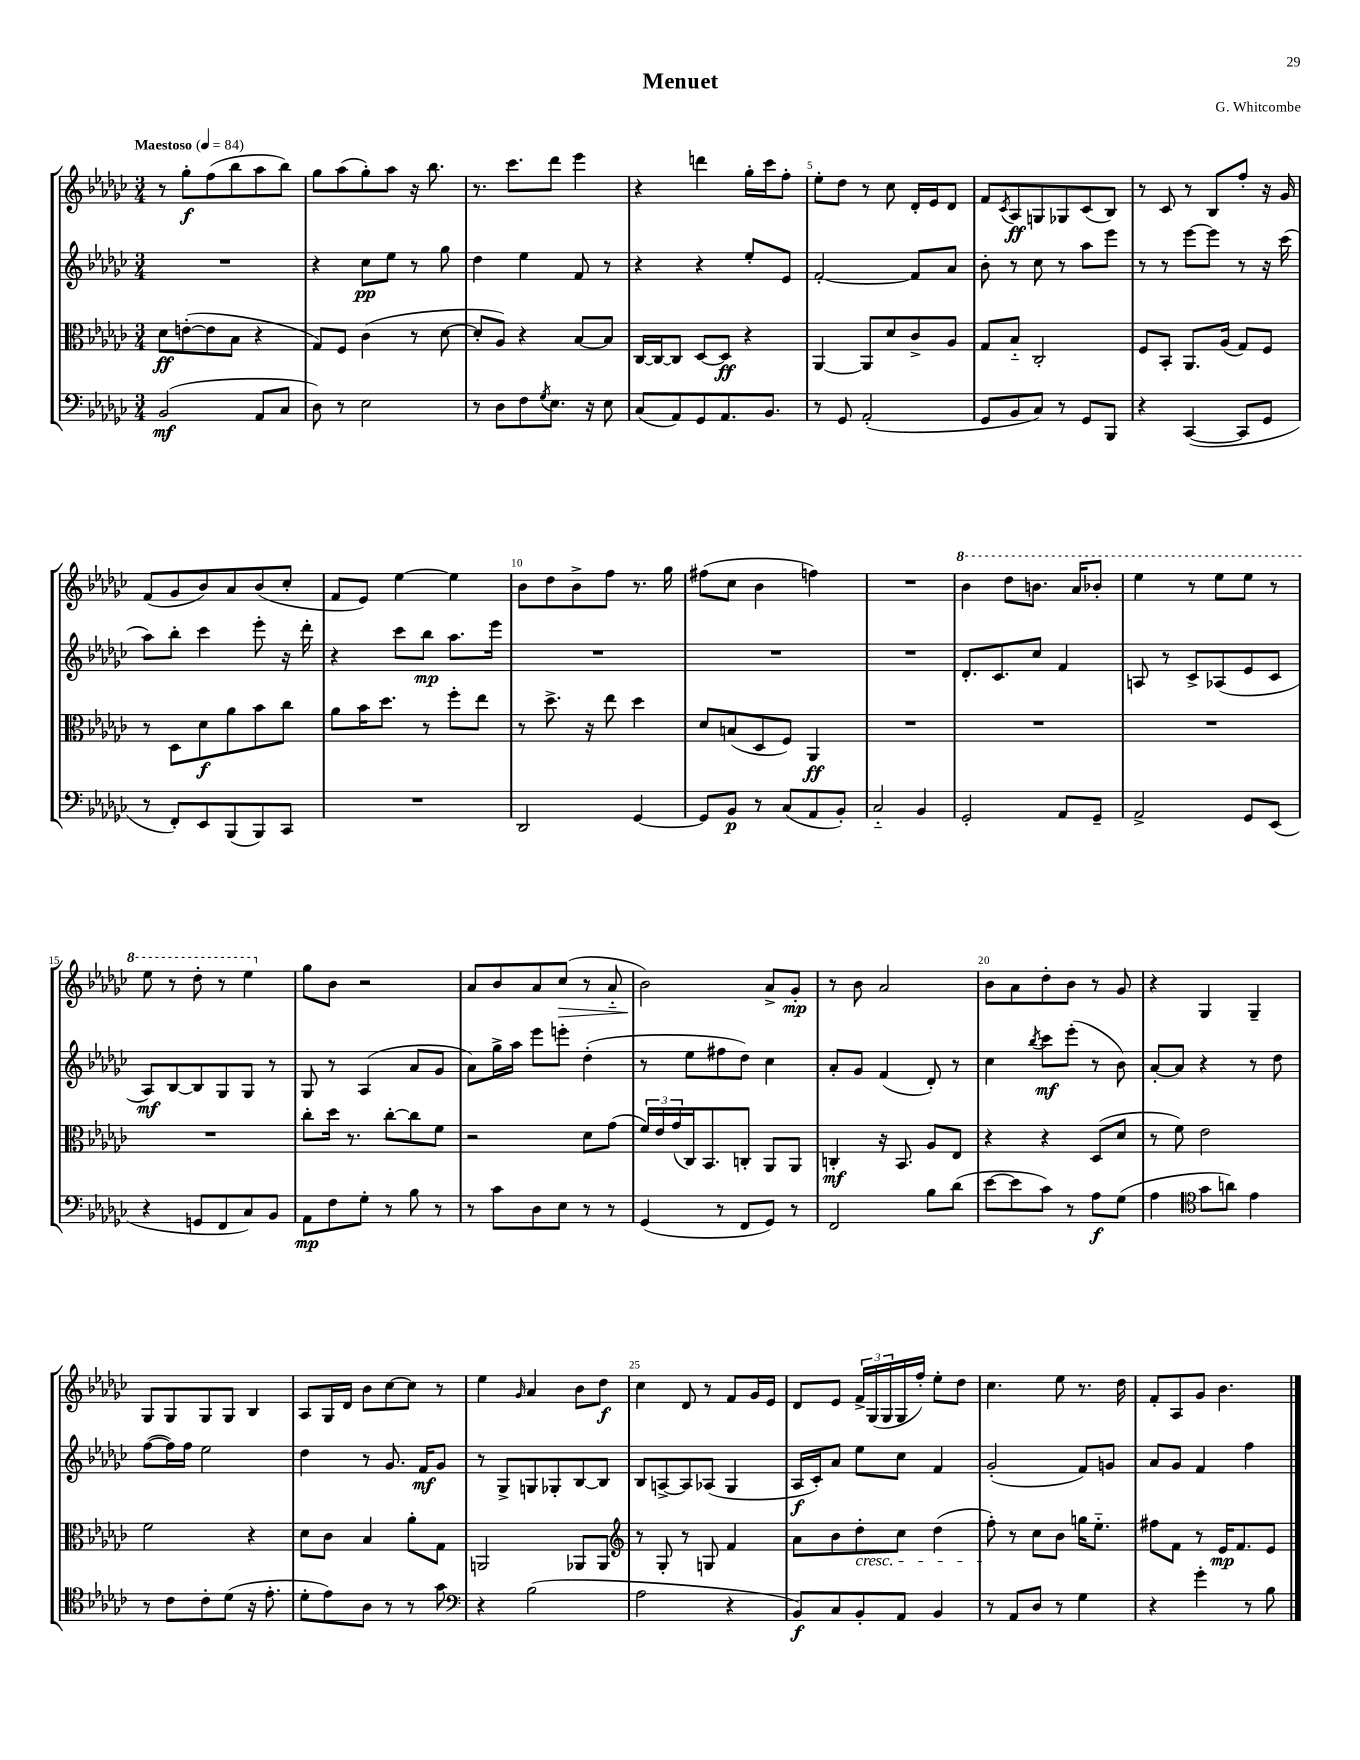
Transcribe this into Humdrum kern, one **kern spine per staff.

**kern	**kern	**kern	**kern
*staff4	*staff3	*staff2	*staff1
*clefF4	*clefC3	*clefG2	*clefG2
*k[b-e-a-d-g-c-]	*k[b-e-a-d-g-c-]	*k[b-e-a-d-g-c-]	*k[b-e-a-d-g-c-]
*M3/4	*M3/4	*M3/4	*M3/4
*MM84	*MM84	*MM84	*MM84
(2BB-/	8d-\L	2.r	8r
.	([8e'\	.	8gg-'\L
.	8e\]	.	(8ff\
.	8B-\J	.	8bb-\
8AA-/L	4r	.	8aa-\
8C-/J	.	.	8bb-\J)
=	=	=	=
8D-\)	8G-/L)	4r	8gg-\L
8r	8F/J	.	(8aa-\
2E-\	(4c-\	8cc-\L	8gg-'\)
.	.	8ee-\J	8aa-\J
.	8r	8r	16r
.	.	.	8.bb-\
.	[8d-\	8gg-\	.
=	=	=	=
8r	8d-'/]L	4dd-\	8.r
8D-\L	8A-/J)	.	.
.	.	.	8.ccc-\L
8F\	4r	4ee-\	.
8qG-/	.	.	.
8.E-\J	.	.	8ddd-\J
.	[8B-/L	8f/	4eee-\
16r	.	.	.
8E-\	8B-/]J	8r	.
=	=	=	=
(8C-/L	[16C-/LL	4r	4r
.	16C-/_J	.	.
8AA-/)	8C-/]J	.	.
8GG-/	[8D-/L	4r	4ddd\
8.AA-/	8D-/]J	.	.
.	4r	8ee-'/L	16gg-'\LL
8.BB-/J	.	.	16ccc-\J
.	.	8e-/J	8ff'\J
=	=	=	=
8r	[4AA-/	[2f'/	8ee-'\L
8GG-/	.	.	8dd-\J
(2AA-'/	8AA-/]L	.	8r
.	8d-/	.	8cc-\
.	8c-^/	8f/]L	16d-'/LL
.	.	.	16e-/J
.	8A-/J	8a-/J	8d-/J
=	=	=	=
8GG-/L	8G-/L	8b-'\	8f/L
.	.	.	8qc-/
8BB-/	8B-'~/J	8r	8A-/
8C-/J)	2C-'/	8cc-\	8G/
8r	.	8r	8G-/
8GG-/L	.	8aa-\L	(8c-/
8BBB-/J	.	8eee-\J	8B-/J)
=	=	=	=
4r	8F/L	8r	8r
.	8BB-'/J	8r	8c-/
([4CC-/	8.AA-/L	[8eee-\L	8r
.	.	8eee-\]J	8B-/L
.	(16A-/Jk	.	.
8CC-/]L	8G-/L)	8r	8ff'/J
8GG-/J	8F/J	16r	16r
.	.	(16ccc-\	16g-/
=	=	=	=
8r	8r	8aa-\L)	(8f/L
8FF'/L)	8D-\L	8bb-'\J	8g-/
8EE-/	8d-\	4ccc-\	8b-/)
(8BBB-/	8a-\	.	8a-/
8BBB-/)	8b-\	8eee-'\	(8b-/
8CC-/J	8cc-\J	16r	8cc-'/J
.	.	16ddd-'\	.
=	=	=	=
2.r	8a-\L	4r	8f/L
.	16b-\K	.	8e-/J)
.	8.dd-\J	.	.
.	.	8ccc-\L	[4ee-\
.	8r	8bb-\J	.
.	8ff'\L	8.aa-\L	4ee-\]
.	8ee-\J	.	.
.	.	16eee-\Jk	.
=	=	=	=
2DD-/	8r	2.r	8b-\L
.	8.dd-^\	.	8dd-\
.	.	.	8b-^\
.	16r	.	.
.	8ee-\	.	8ff\J
[4GG-/	4dd-\	.	8.r
.	.	.	16gg-\
=	=	=	=
8GG-/]L	8d-/L	2.r	(8ff#\L
8BB-/J	(8B/	.	8cc-\J
8r	8D-/	.	4b-\
(8C-/L	8F/J)	.	.
8AA-/	4AA-/	.	4ff\)
8BB-'/J)	.	.	.
=	=	=	=
2C-'~/	2.r	2.r	2.r
4BB-/	.	.	.
=	=	=	=
2GG-'/	2.r	8.d-'/L	4bb-\
.	.	8.c-/	.
.	.	.	8ddd-\L
.	.	8cc-/J	8.bb\J
8AA-/L	.	4f/	.
.	.	.	16aa-/LK
8GG-~/J	.	.	8bb-'/J
=	=	=	=
2AA-^/	2.r	8A/	4eee-\
.	.	8r	.
.	.	8c-^/L	8r
.	.	(8A-/	8eee-\L
8GG-/L	.	8e-/	8eee-\J
(8EE-/J	.	8c-/J	8r
=	=	=	=
4r	2.r	8A-/L)	8eee-\
.	.	[8B-/	8r
8GG/L	.	8B-/]	8ddd-'\
8FF/	.	8G-/	8r
8C-/)	.	8G-/J	4eee-\
8BB-/J	.	8r	.
=	=	=	=
8AA-\L	8cc-'\L	8G-/	8gg-\L
8F\	16dd-\Jk	8r	8b-\J
.	8.r	.	.
8G-'\J	.	(4A-/	2r
8r	[8cc-'\L	.	.
8B-\	8cc-\]	8a-/L	.
8r	8f\J	8g-/J	.
=	=	=	=
8r	2r	8a-\L)	8a-/L
8c-\L	.	16gg-^\L	8b-/
.	.	16aa-\JJ	.
8D-\	.	8eee-\L	8a-/
8E-\J	.	8eee'\J	(8cc-/J
8r	8d-\L	(4dd-'\	8r
8r	(8g-\J	.	8a-'~/
=	=	=	=
(4GG-/	24f/LL)	8r	2b-\)
.	24e-/	.	.
.	(24g-/	.	.
.	16C-/J)	8ee-\L	.
.	8.BB-/	.	.
8r	.	8ff#\	.
8FF/L	8C'/J	8dd-\J)	.
8GG-/J)	8AA-/L	4cc-\	8a-^/L
8r	8AA-/J	.	8g-'/J
=	=	=	=
2FF/	4C'/	8a-'/L	8r
.	.	8g-/J	8b-\
.	16r	(4f/	2a-/
.	8.BB-/	.	.
8B-\L	8A-/L	8d-'/)	.
(8d-\J	8E-/J	8r	.
=	=	=	=
[8e-\L	4r	4cc-\	8b-\L
8e-\]	.	.	8a-\
.	.	8qbb-/	.
8c-\J)	4r	8ccc-\L	8dd-'\
8r	.	(8eee-'\J	8b-\J
8A-\L	(8D-/L	8r	8r
(8G-\J	8d-/J	8b-\)	8g-/
=	=	=	=
4A-\	8r	[8a-'/L	4r
.	8f\)	8a-/]J	.
*clefC4	*	*	*
8g-\L	2e-\	4r	4G-/
8a\J)	.	.	.
4e-\	.	8r	4G-~/
.	.	8dd-\	.
=	=	=	=
8r	2f\	([8ff\L	8G-/L
8c-\L	.	16ff\]L)	8G-/
.	.	16ff\JJ	.
8c-'\	.	2ee-\	8G-/
(8d-\J	.	.	8G-/J
16r	4r	.	4B-/
8.e-'\	.	.	.
=	=	=	=
8d-'\L	8d-\L	4dd-\	8A-/L
8e-\)	8c-\J	.	16G-/L
.	.	.	16d-/JJ
8A-\J	4B-/	8r	8b-\L
8r	.	8.g-/	[8cc-\
8r	8a-'\L	.	8cc-\]J
.	.	16f/LK	.
8g-\	8G-\J	8g-/J	8r
=	=	=	=
*clefF4	*	*	*
4r	2AA/	8r	4ee-\
.	.	8G-^/L	.
.	.	.	16qqg-/
(2B-\	.	8G/	4a-/
.	.	8G-'/	.
.	8AA-/L	[8B-/	8b-\L
.	8AA-/J	8B-/]J	8dd-\J
=	=	=	=
*	*clefG2	*	*
2A-\	8r	8B-/L	4cc-\
.	8G-'/	[8A^/	.
.	8r	8A/]	8d-/
.	8G/	(8A-/J	8r
4r	4f/	4G-/	8f/L
.	.	.	16g-/L
.	.	.	16e-/JJ
=	=	=	=
8BB-/L)	8a-\L	16A-/LL	8d-/L
.	.	16c-'/J)	.
8C-/	8b-\	8a-/J	8e-/J
8BB-'/	8dd-'\	8ee-\L	24f^/LL
.	.	.	(24G-/
.	.	.	24G-/
8AA-/J	8cc-\J	8cc-\J	16G-/
.	.	.	16ff'/JJ)
4BB-/	(4dd-\	4f/	8ee-'\L
.	.	.	8dd-\J
=	=	=	=
8r	8ff'\)	(2g-'/	4.cc-\
8AA-/L	8r	.	.
8D-/J	8cc-\L	.	.
8r	8b-\J	.	8ee-\
4G-\	16gg\LK	8f/L)	8.r
.	8.ee-'~\J	.	.
.	.	8g/J	.
.	.	.	16dd-\
=	=	=	=
4r	8ff#\L	8a-/L	8f'/L
.	8f\J	8g-/J	8A-/
4g-'\	8r	4f/	8g-/J
.	16e-/LK	.	4.b-\
.	8.f/	.	.
8r	.	4ff\	.
8B-\	8e-/J	.	.
==	==	==	==
*-	*-	*-	*-
